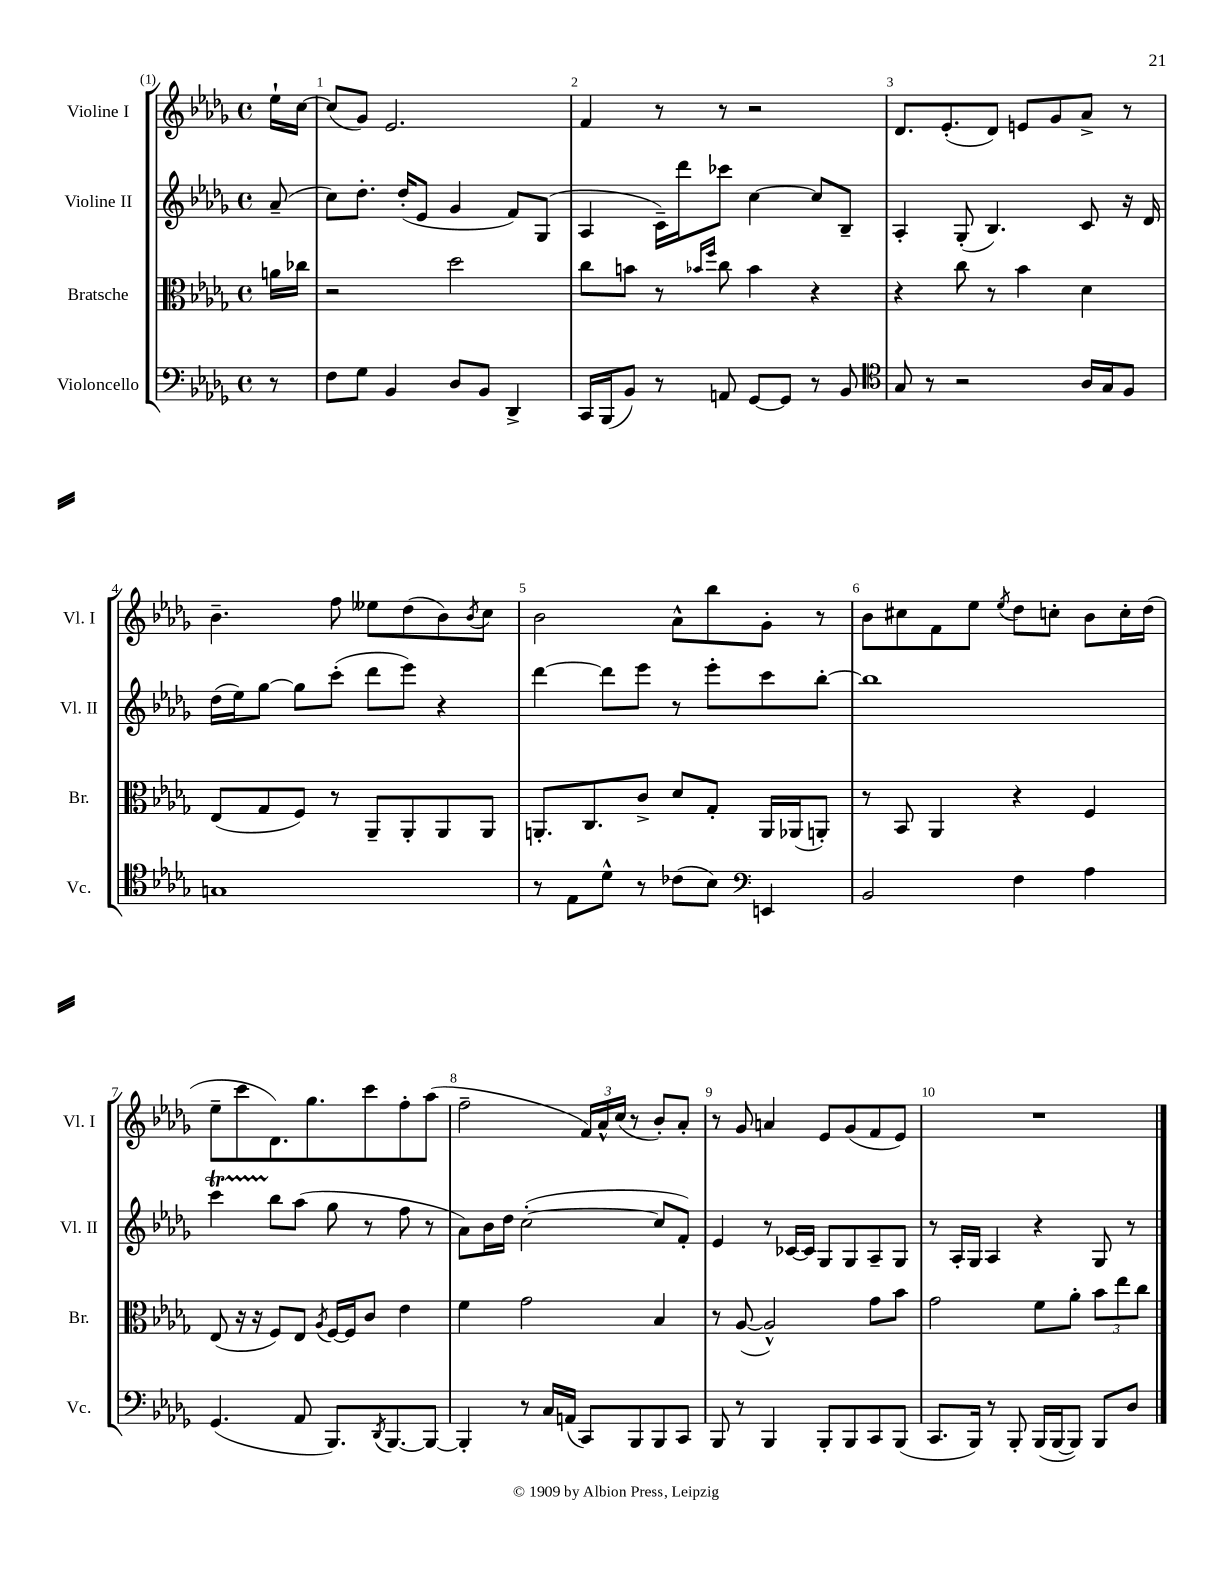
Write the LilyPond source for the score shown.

<<
\new StaffGroup <<
\new Staff = "s0" \with { instrumentName = "Violine I" shortInstrumentName = "Vl. I" } {
    \clef treble \key des \major \defaultTimeSignature \time 4/4 \partial 8
    ees''16-! c''16~ |
    c''8( ges'8) ees'2. |
    f'4 r8 r8 r2 |
    des'8. ees'8.-.( des'8) e'8 ges'8 aes'8-> r8 |
    bes'4.-- f''8 eeses''8 des''8( bes'8) \acciaccatura { bes'8 } c''8 |
    bes'2 aes'8-^ bes''8 ges'8-. r8 |
    bes'8 cis''8 f'8 ees''8 \acciaccatura { ees''8 } des''8 c''8-. bes'8 c''16-. des''16( |
    ees''8-- c'''8 des'8.) ges''8. c'''8 f''8-. aes''8( |
    f''2-- \tuplet 3/2 { f'16) aes'16-^ c''16( } r8 bes'8-.) aes'8-. |
    r8 ges'8 a'4 ees'8 ges'8( f'8 ees'8) |
    R1 \bar "|." |
}
\new Staff = "s1" \with { instrumentName = "Violine II" shortInstrumentName = "Vl. II" } {
    \clef treble \key des \major \defaultTimeSignature \time 4/4 \partial 8
    aes'8--( |
    c''8) des''8.-. des''16-.( ees'8 ges'4 f'8) ges8( |
    aes4 c'16--) des'''16 ces'''8 c''4~ c''8 bes8-- |
    aes4-. ges8-.( bes4.) c'8 r16 des'16 |
    des''16( ees''16) ges''8~ ges''8 c'''8-.( des'''8 ees'''8) r4 |
    des'''4~ des'''8 ees'''8 r8 ees'''8-. c'''8 bes''8~-. |
    bes''1 |
    c'''4\startTrillSpan bes''8\stopTrillSpan aes''8( ges''8 r8 f''8 r8 |
    aes'8) bes'16 des''16 c''2~-.( c''8 f'8-.) |
    ees'4 r8 ces'16~ ces'16 ges8 ges8 aes8-- ges8 |
    r8 aes16-. ges16 aes4 r4 ges8 r8 \bar "|." |
}
\new Staff = "s2" \with { instrumentName = "Bratsche" shortInstrumentName = "Br." } {
    \clef alto \key des \major \defaultTimeSignature \time 4/4 \partial 8
    a'16 ces''16 |
    r2 des''2 |
    c''8 b'8 r8 \grace { bes'16 f''16 } c''8 bes'4 r4 |
    r4 c''8 r8 bes'4 des'4 |
    ees8( ges8 f8) r8 aes,8-- aes,8-. aes,8 aes,8 |
    a,8.-. c8. c'8-> des'8 ges8-. a,16 aes,16( a,8-.) |
    r8 bes,8 aes,4 r4 f4 |
    ees8( r16 r16 f8) ees8 \acciaccatura { aes8 } f16~ f16 c'8 ees'4 |
    f'4 ges'2 bes4 |
    r8 aes8~( aes2-^) ges'8 bes'8 |
    ges'2 f'8 aes'8-. \tuplet 3/2 { bes'8 ees''8 c''8 } \bar "|." |
}
\new Staff = "s3" \with { instrumentName = "Violoncello" shortInstrumentName = "Vc." } {
    \clef bass \key des \major \defaultTimeSignature \time 4/4 \partial 8
    r8 |
    f8 ges8 bes,4 des8 bes,8 des,4-> |
    c,16 bes,,16( bes,8) r8 a,8 ges,8~ ges,8 r8 bes,8 |
    \clef tenor ges8 r8 r2 aes16 ges16 f8 |
    g1 |
    r8 ees8 des'8-^ r8 ces'8( bes8) \clef bass e,4 |
    bes,2 f4 aes4 |
    ges,4.( aes,8 bes,,8.) \acciaccatura { des,8 } bes,,8.~ bes,,8~ |
    bes,,4-. r8 c16 a,16( c,8) bes,,8 bes,,8 c,8 |
    bes,,8 r8 bes,,4 bes,,8-. bes,,8 c,8 bes,,8( |
    c,8. bes,,16) r8 bes,,8-. bes,,16( bes,,16~ bes,,8) bes,,8 des8 \bar "|." |
}
>>
>>
\layout { \context { \Score \override BarNumber.break-visibility = ##(#f #t #t) barNumberVisibility = #all-bar-numbers-visible } }
